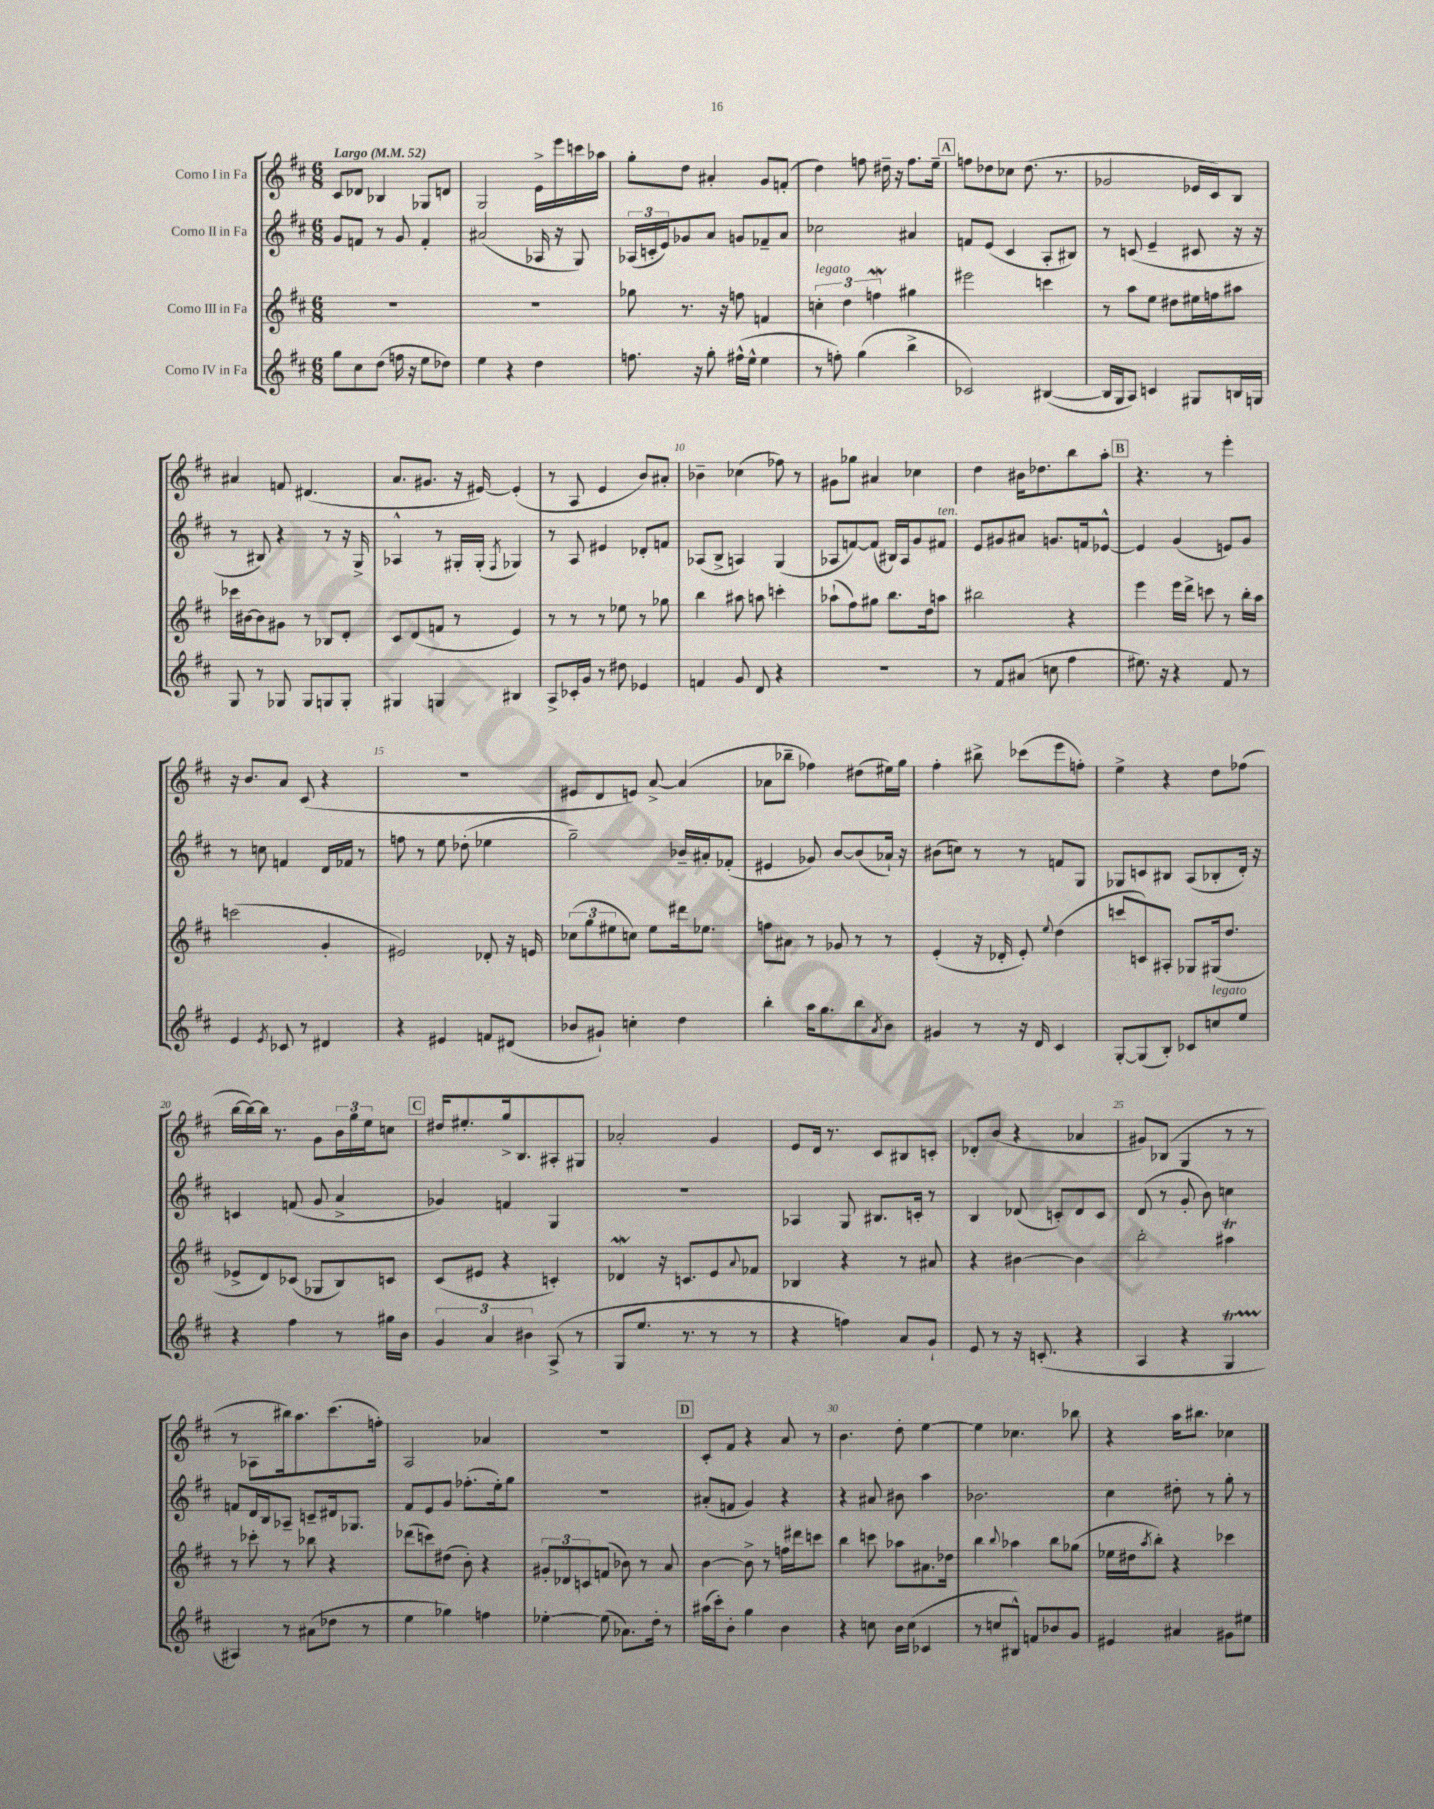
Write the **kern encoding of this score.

**kern	**kern	**kern	**kern
*staff4	*staff3	*staff2	*staff1
*clefG2	*clefG2	*clefG2	*clefG2
*k[f#c#]	*k[f#c#]	*k[f#c#]	*k[f#c#]
*M6/8	*M6/8	*M6/8	*M6/8
*MM52	*MM52	*MM52	*MM52
8gg\L	2.r	8g/L	8c#/L
8cc#\	.	8f/J	8d-/J
(8dd\J	.	8r	4B-/
16ff\	.	8g/	.
16r	.	.	.
8ee\L	.	4f'/	8G-/L
8dd-\J)	.	.	8d/J
=	=	=	=
4ee\	2.r	(2a#/	2G/
4r	.	.	.
4dd\	.	16A-/	16e^\LL
.	.	16r	16eee\
.	.	8G/)	16ccc\
.	.	.	16aa-\JJ
=	=	=	=
8.ff\	8gg-\	(24A-/LL	8gg'\L
.	.	24c'/	.
.	.	24e/J)	.
.	8.r	8g-/	8dd\J
16r	.	.	.
8gg'\	.	8a/J	4a#'/
.	16r	.	.
(16ff#^^\LL	8ff\	8g/L	.
16ee^^\JJ	.	.	.
4ee\	4f/	8f-~/	8g/L
.	.	8a/J	(8f'/J
=	=	=	=
8r	6cc'\	2cc-\	4dd\)
8ff'\)	.	.	.
.	6dd\	.	.
(4gg\	.	.	8ff\
.	6ff\	.	.
.	.	.	16dd#~\
.	.	.	16r
4bb^\	4gg#\	4a#/	8.ff\L
.	.	.	16ee~\Jk
=	=	=	=
2c-/)	2eee#\	8f/L	8ff\L
.	.	(8e/J	8dd-\
.	.	4c#/	8cc-\J
.	.	.	(8.dd-\
([4B#/	4ccc\	8A'/L	.
.	.	.	8.r
.	.	8B#/J)	.
=	=	=	=
16B#/]LL	8r	8r	2g-/
16G/J	.	.	.
8A/J)	8aa\L	(8c/	.
4c/	8ee\J	4e~/	.
.	8dd#\L	.	.
8G#/L	16ee#\L	8c#/	16e-/LL
.	16ff\J	.	16c#/J)
16B/L	8aa#\J	16r	8B/J
16G/JJ	.	16r	.
=	=	=	=
8G/	16ccc-\LL	8r	4a#/
.	[16b#\J	.	.
8r	8b#\]	8B#/)	.
8G-/	8g#\J	4r	8f/
8G-/L	8r	.	(4.d#/
8G/	8B-/L	8r	.
8G'/J	8d'/J	16r	.
.	.	16G^/	.
=	=	=	=
4G#/	8c#/L	4A-^^/	8.a/L
.	(8d/	.	.
.	.	.	8.g#/J
4G/	8f/J	8r	.
.	8r	16G#'/LL	16r
.	.	(16G#'/JJ	[16e#/)
.	.	8qF#/	.
4B#/	4e/)	4G-/)	(4e#'/]
=	=	=	=
8A^/L	8r	8r	8r
16c-'/L	8r	8A/	8A/
16g/JJ	.	.	.
8r	8r	4e#/	4e/
8dd#\	8ee-\	.	.
4e-/	8r	8d-'/L	8b/L)
.	8gg-\	8f/J	8a#'/J
=	=	=	=
4f/	4bb\	(8A-/L	4b-~\
.	.	8B^/J	.
8g/	8aa#\	4A/)	(4cc-\
8d/	8aa\	.	.
4r	4ccc'\	(4G/	8ff-\)
.	.	.	8r
=	=	=	=
2.r	(8aa-`\L	8A-/L	8g#\L
.	8ff#\)	[8f/)	8gg-\J
.	8gg#\J	(8f/]J	4a#/
.	8.bb\L	16B#/LL)	.
.	.	16A-/J	.
.	.	8g/	4cc-\
.	16dd\k	.	.
.	8aa\J	8f#/J	.
=	=	=	=
8r	2bb#\	8e/L	4dd\
8f#/L	.	8g#/	.
(8a#/J	.	8a#/J	16b#\LK
.	.	.	8.dd-\
8cc\	.	8.g/L	.
4ff#\	4r	.	8bb\
.	.	16f/k	.
.	.	[8e-^^/J	8aa'\J
=	=	=	=
8.ee#\)	4eee\	4e-/]	4.r
16r	.	.	.
4r	16eee\LL	(4g/	.
.	16ddd^\JJ	.	.
.	8ccc\	.	8r
8f#/	8r	8e/L)	4eee'\
8r	16bb'\LL	8g/J	.
.	16aa\JJ	.	.
=	=	=	=
4e/	(2ccc\	8r	16r
.	.	.	8.b/L
.	.	8cc\	.
8qe/	.	.	.
8c-/	.	4f/	8a/J
8r	.	.	(8c#/
4d#/	4g'/	16d/LL	4r
.	.	16f-/JJ	.
.	.	8r	.
=	=	=	=
4r	2e#/)	8ff\	2.r
.	.	8r	.
4e#/	.	8ee\	.
.	.	(8dd-'\	.
8f/L	8d-'/	4ee-\	.
(8d#/J	16r	.	.
.	16e/	.	.
=	=	=	=
8b-/L	(12cc-\L	2gg~\)	8e#/L
.	12gg\	.	.
8g#`/J)	.	.	8d/
.	12ee#\	.	.
4cc'\	8cc\J)	.	8e/J)
.	8ee#\L	.	[8a^/
4dd\	16ddd#\k	16b-~/LL	(4a/]
.	8.ee-\J	16a#'/J	.
.	.	(8f-'/J	.
=	=	=	=
4bb'\	8ff\L	4e#/	8a-\L
.	8a#\J	.	8bb-~\J
16aa\LK	8r	8g-/)	4ff-\)
8.gg\	.	.	.
.	8g-/	[8b/L	.
8bb\	8r	(8b/]	(8dd#\L
8qa/	.	.	.
8b\J	8r	16a-`/Jk)	16ee#\L)
.	.	16r	16gg\JJ
=	=	=	=
4g#/	(4e'/	(8b#\L	4ff#'\
.	.	8cc\J)	.
8r	16r	8r	8bb#^\
.	16d-'/	.	.
16r	8e'/)	8r	(8ccc-\L
16d/	.	.	.
.	8qqee/	.	.
4c#/	(4dd\	8f/L	8eee\
.	.	8G/J	8ff'\J)
=	=	=	=
[8G'/L	8ccc/L	8G-/L	4ee^\
(8G/]	8c/)	8c/	.
8B'/J)	8A#'/J	8B#/J	4r
8c-/L	8G-/L	(8A/L	.
8cc/	(16G#/k	8B-'/	8dd\L
.	8.dd/J	.	.
8ee/J	.	16d'/Jk)	(8ff-\J
.	.	16r	.
=	=	=	=
4r	8e-^/L	4c/	[16bb\LL
.	.	.	16bb\_)
.	8d/)	.	16bb\]JJ
.	.	.	8.r
4ff#\	(8c-/J	(8f/	.
.	8G-/L	8g/	8g\L
8r	8B/)	4a^/	24b\L
.	.	.	24gg\
.	.	.	24ee\J
16gg#\LL	8c/J	.	8cc\J
16b\JJ	.	.	.
=	=	=	=
6g/	(8c#/L	4g-/)	16dd#/LK
.	.	.	8.ee#'/
.	8e#/J	.	.
6a/	.	.	.
.	4r	4f/	16gg^/k
.	.	.	8.B/
6b#\	.	.	.
(8A^/	4c'/)	4G/	8A#'/
8r	.	.	8G#/J
=	=	=	=
8G/L	4d-/	2.r	2a-'/
8.ee/J	.	.	.
.	16r	.	.
8.r	8.c/L	.	.
8r	8e/	.	4g/
.	8qqa/	.	.
8r	8f-/J	.	.
=	=	=	=
4r	4B-/	4A-/	8e/L
.	.	.	16d/Jk
.	.	.	8.r
4ff\)	4r	8G/	.
.	.	8.B#/L	8c#/L
8a/L	8r	.	8B#/
.	.	16c'/Jk	.
8g`/J	8a#/	8r	8c'/J
=	=	=	=
8e/	4r	4B/	8d-'/L
8r	.	.	(8b/J
16r	[4b#\	(8d-/	4r
(8.c'/	.	.	.
.	.	8c'/L)	.
4r	4b#\]	8d-/	4a-/
.	.	8c/J	.
=	=	=	=
4A/	2bb'\	(8d/	8g#/L)
.	.	8r	(8B-/J
4r	.	8g'/	4G/
.	.	8b\)	.
4G/	4aa#\	4cc\	8r
.	.	.	8r
=	=	=	=
4A#/)	8r	8f/L	8r
.	8ccc-'\	16d/L	8A-\L
.	.	16B/J	.
8r	8r	8A-~/J	16bb#\k)
.	.	.	8.aa\
(8a#\L	8bb-\	8c~/L	.
8dd-\J	4r	16d#/k	(8.ccc#\
.	.	8.G-/J	.
8r	.	.	.
.	.	.	16ff'\Jk)
=	=	=	=
4ee\	(8ddd-\L	8f#/L	2A/
.	8ccc\)	8e/	.
4gg-\)	(8dd#\J	8g/J	.
.	8b'\)	(8.ff-'\L	.
4ff\	4r	.	4a-/
.	.	16ee'\k)	.
.	.	8gg\J	.
=	=	=	=
[4ee-'\	12g#'/L	2.r	2.r
.	12d-/	.	.
.	12c/	.	.
(8ee-\]	(8f/J	.	.
8.a-\L)	8b-\)	.	.
.	8r	.	.
16dd'\Jk	.	.	.
8r	8a/	.	.
=	=	=	=
(16aa#\LL	[4b\	(8a#'/L	8c#'/L
16ccc#'\J)	.	.	.
8b'\J	.	8f/J	8f#/J
4gg\	8b^\]	4g/)	4r
.	8r	.	.
4b\	16ff\LL	4r	8a/
.	16ddd#\J	.	.
.	8ccc\J	.	8r
=	=	=	=
4r	4bb\	4r	4.b\
8cc\	8ccc\	8a#/	.
16b\LL	8aa-\L	8b#\	8dd'\
(16cc\JJ	.	.	.
4c-/	8.a#\	4aa\	[4ee\
.	16dd-\Jk	.	.
=	=	=	=
8r	4bb\	2.b-\	4ee\]
8cc/L	.	.	.
.	8qqbb/	.	.
8B#^^/J)	4aa-\	.	4.cc-\
8f/L	.	.	.
8b-/	8bb\L	.	.
8g/J	(8gg-\J	.	8bb-\
=	=	=	=
4e#/	16ee-\LL	4cc#\	4r
.	16dd#\J	.	.
.	8qaa/	.	.
.	8bb'\J)	.	.
4a#/	4r	8dd#'\	16aa\LK
.	.	.	8.bb#\J
.	.	8r	.
8g#\L	4ccc-\	8gg'\	4cc-\
8ee#\J	.	8r	.
==	==	==	==
*-	*-	*-	*-
